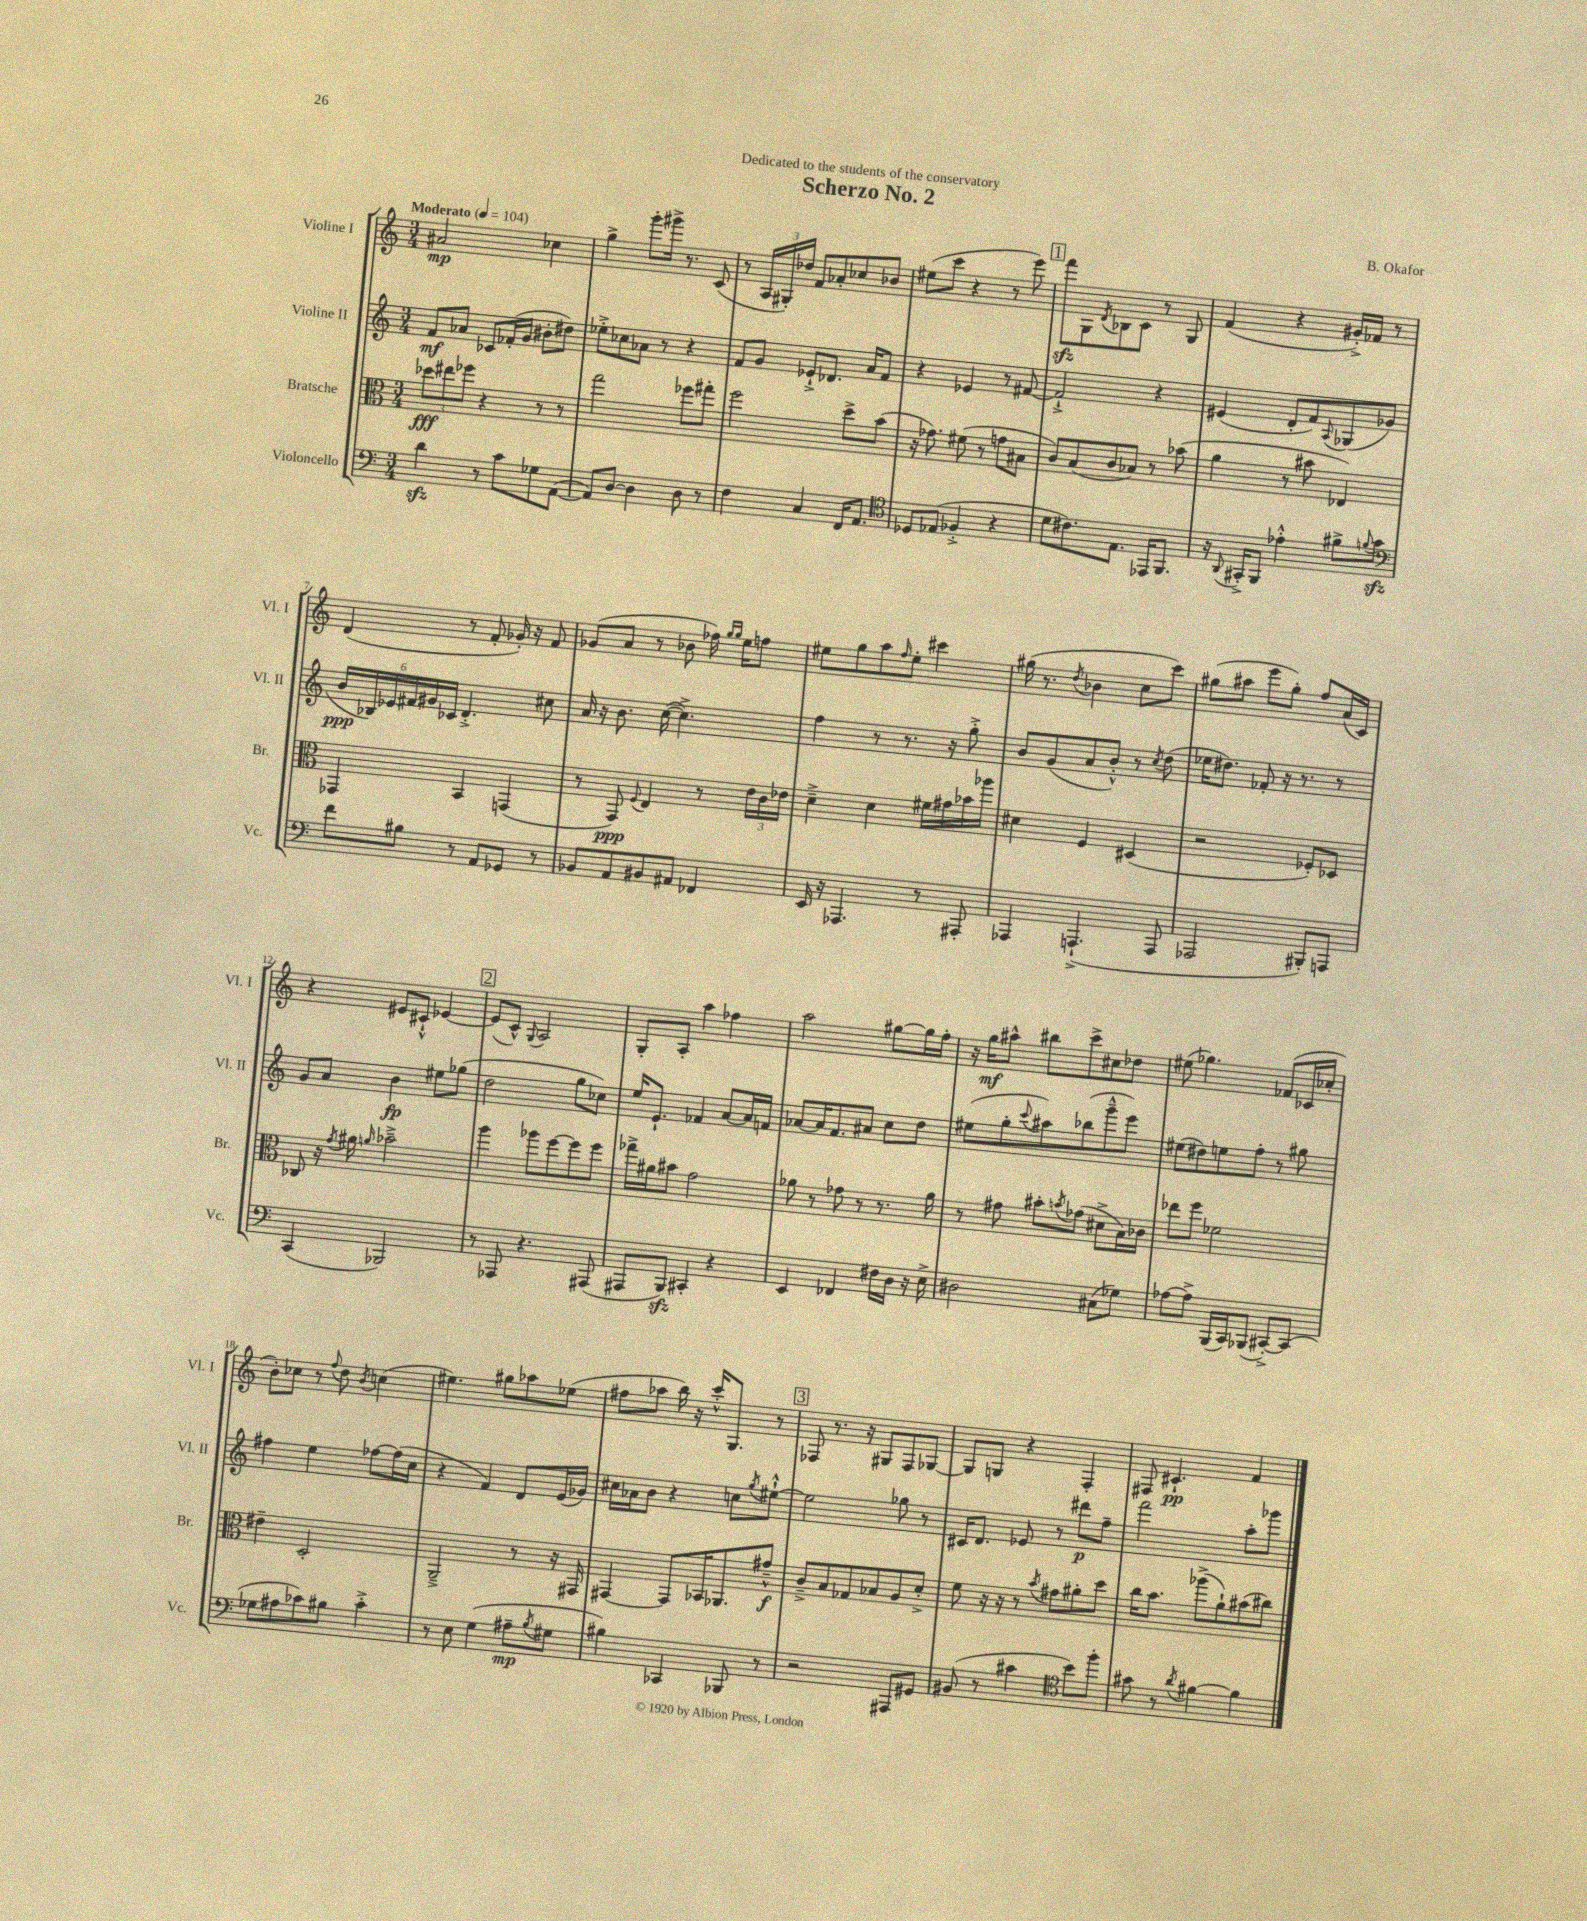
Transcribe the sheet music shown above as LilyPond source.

\header { title = "Scherzo No. 2" composer = "B. Okafor" dedication = "Dedicated to the students of the conservatory" }
<<
\new StaffGroup <<
\new Staff = "s0" \with { instrumentName = "Violine I" shortInstrumentName = "Vl. I" } {
    \clef treble \key c \major \numericTimeSignature \time 3/4 \tempo "Moderato" 4 = 104
    ais'2\mp ces''4 |
    g''4-> g'''8-. gis'''16-> r8. c'8( |
    r8 \tuplet 3/2 { a16 gis16-.) des''16 } f'8 aes'8-. ces''8 bes'8 |
    eis''8( c'''8 r4 r8 e'''8) |
    \mark \markup { \box "1" } f'''8\sfz g8 \acciaccatura { d'8 } bes8 c'8 r8 g8 |
    f'4( r4 gis'16-.->) fes'16 r8 |
    d'4( r8 f'8-. ges'16-.) r16 f'8 |
    ges'8( a'8 r8 bes'8 fes''16) \grace { g''16 g''16 } e''16 f''8 |
    eis''8 g''8 a''8 \grace { f''16 } eis''8-. cis'''4 |
    gis''16( r8. \acciaccatura { d''8 } bes'4 c''8 c'''8) |
    gis''8( ais''8 e'''8 gis''8-.) f''8 a'16( c'16) |
    r4 eis'8 cis'8-!-^ ees'4~ |
    \mark \markup { \box "2" } ees'8( c'8-^) \appoggiatura { g8 } a2 |
    g8-. a8-. a''4 fes''4 |
    a''2 gis''8~ gis''16 f''16-. |
    r16 g''16\mf ais''8-^ bis''8 c'''8-> cis''8 des''8 |
    eis''8( ges''4.) fes'8( ces'16 ces''16-. |
    b'8-.) ces''8 r8 \appoggiatura { f''8 } d''8 \acciaccatura { b'8 } c''4( |
    eis''4.) gis''8 aes''8 ees''8( |
    fis''8 aes''8 b''16) r16 c'''16-.-^ g8. r8 |
    \mark \markup { \box "3" } fes8 r8. r16 gis8 fes8 ges8~ |
    ges8 g8 r4 f4-. |
    fis8 cis'4.-!\pp f'4 \bar "|." |
}
\new Staff = "s1" \with { instrumentName = "Violine II" shortInstrumentName = "Vl. II" } {
    \clef treble \key c \major \numericTimeSignature \time 3/4
    f'8\mf aes'8 ces'8 fes'16-.( g'16 bis'8-. dis''8) |
    ees''8-.-> ces''8 aes'8 r8 r4 |
    f'8 g'8 ees'8-!-> des'8. a'16 f'8 |
    r4 ees'4 r8 fis'8~ |
    \mark \markup { \box "1" } fis'2-!-> r4 |
    eis'4( d'8-. f'8) \appoggiatura { a8 } ges8( ges'8 |
    \tuplet 6/4 { b'16\ppp bes16) ees'16 fis'16 gis'16 ces'16 } d'4.-.-> cis''8 |
    a'16 r16 b'8. c''16~( c''4.->) |
    f''4 r8 r8. r16 g''8-.-> |
    b'8 g'8( a'8 b'8-.-^) r8 \acciaccatura { c''8 } d''8( |
    ees''16 dis''8.) fes'8-. r16 r8. r8 |
    g'8 a'8 b'4\fp eis''8 ges''8( |
    \mark \markup { \box "2" } d''2 g''8 ces''8) |
    e''16 e'8.-! fes'4 a'8~ a'16 f'16 |
    aes'8~ aes'16 f'8. ais'8 c''8 d''8 |
    eis''8( g''8-. \appoggiatura { c'''8 } ais''8) bes''8( g'''8---^ e'''8) |
    eis''8( dis''8) e''8 f''8-. r8 gis''8 |
    fis''4 e''4 fes''8~ fes''16( c''16 |
    r4 f'4) d'8 e'16( ges'16) |
    cis''16 aes'16 b'8 r4 c''8 \acciaccatura { g''8 } eis''8~-!-^ |
    \mark \markup { \box "3" } eis''2 ges''8 r8 |
    cis'16 d'8. ees'8 r8 dis'''8\p f''8-- |
    f'''2 a''8-. ges'''8 \bar "|." |
}
\new Staff = "s2" \with { instrumentName = "Bratsche" shortInstrumentName = "Br." } {
    \clef alto \key c \major \numericTimeSignature \time 3/4
    \tuplet 3/2 { des''8\fff eis''8 fes''8 } r4 r8 r8 |
    g''2 fes''8 gis''8-. |
    f''2 d''8-> b'8( |
    r16 ges'8.) fis'8( r8 g'8 bis8 |
    \mark \markup { \box "1" } c'8) b8( c'8 bes8) r8 bes'8( |
    a'4 r8 bis'8 ees4) |
    ges,4 b,4 g,4( |
    r8 g,8\ppp) \appoggiatura { f8 } e4 r8 \tuplet 3/2 { e'16 c'16 ees'16 } |
    d'4---> d'4 fis'16 gis'16 bes'16 aes''16 |
    dis'4 f4 dis4( |
    r2 fes8-.) des8 |
    ces8 r16 \acciaccatura { g'8 } ais'16 \grace { a'16 } bes'2---> |
    \mark \markup { \box "2" } a''4 aes''8 f''8~ f''8 f''8 |
    ges''16-> ais'16 bis'8 g'2 |
    aes'8 r8 ges'8 r8 r8. aes'16 |
    r8 gis'8 bis'8-. \acciaccatura { b'8 } ges'8( dis'8-> b16) ces'16 |
    ees''8 f''8 fes'2 |
    eis'4-- d2-. |
    a,2---> r8 r16 gis,16 |
    gis,4~ gis,8 bes,16 aes,8. gis'8---^\f |
    \mark \markup { \box "3" } c'8---> b8 ges8 bes8 a8 d'8-.-> |
    f'8 r16 r16 r8 \acciaccatura { b'8 } gis'8 ais'8-. d''8 |
    c''16 b'8. aes''8->( a'8-!) bis'8( cis''8) \bar "|." |
}
\new Staff = "s3" \with { instrumentName = "Violoncello" shortInstrumentName = "Vc." } {
    \clef bass \key c \major \numericTimeSignature \time 3/4
    d'4\sfz r8 c'8 ges8 a,8~( |
    a,8) d8~ d4 d8 r8 |
    f4 c4 f,16 a,8. |
    \clef tenor des8 ees8( fes4-.-> r4 |
    \mark \markup { \box "1" } d'8 cis'8.) e8. ees,16 f,8. |
    r16 \appoggiatura { a,8 } gis,16-.-> f,8 ees'4-.-^ fis'8-> \appoggiatura { f'8 } g'8\sfz |
    \clef bass f'8 bis8 r8 a,8 ges,8 r8 |
    bes,8 a,8 bis,8 ais,8 fes,4 |
    e,16 r16 aes,,4. r8 ais,,8-. |
    aes,,4 a,,4.-!->( a,,8 |
    aes,,2 bis,,8-.) a,,8 |
    c,4( bes,,2) |
    \mark \markup { \box "2" } r8 aes,,8 r4. ais,,8( |
    ais,,8 b,,8\sfz) cis,4-. r4 |
    e,4 fes,4 fis16 d16 r16 e16-> |
    dis2 cis8( ges8) |
    aes8~ aes8-> b,,16( c,16) bes,,8( cis,8~-.->) cis,8( |
    ges8 ais8 ces'8) bis8 ces'4-.-> |
    r8 e8 g4( ais8--\mp \acciaccatura { b8 } gis8 |
    bis4) ces,4 bes,,8 r8 |
    \mark \markup { \box "3" } r2 ais,,8 gis,8 |
    bis,8( r8 cis'4 \clef tenor b'8) f''8-. |
    gis'8 r8 \acciaccatura { a'8 } fis'4~ fis'4 \bar "|." |
}
>>
>>
